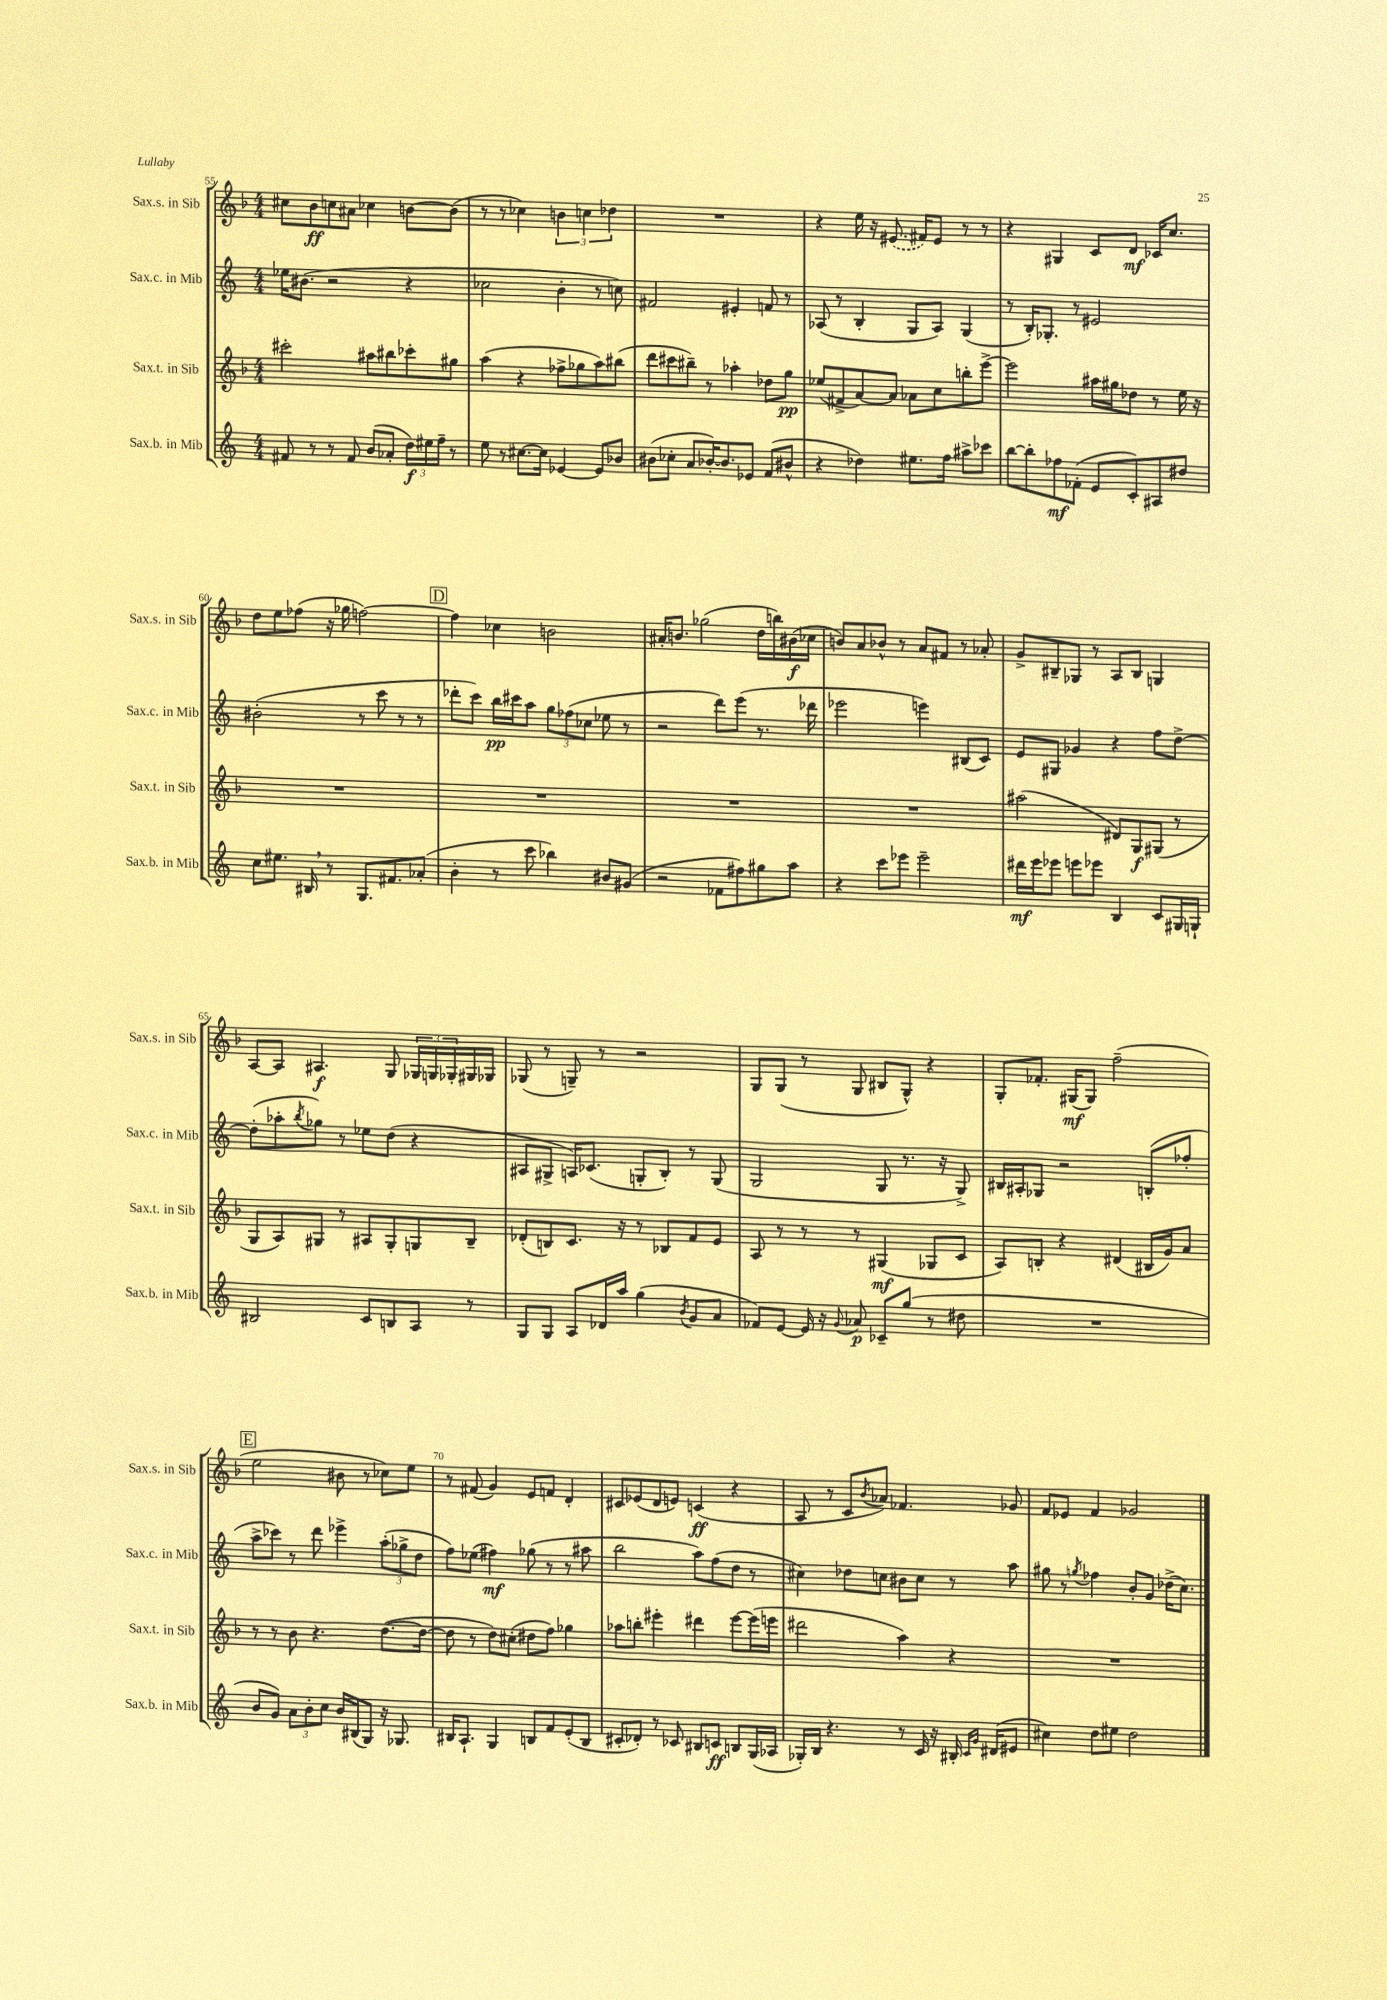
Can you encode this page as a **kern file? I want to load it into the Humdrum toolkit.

**kern	**kern	**kern	**kern
*staff4	*staff3	*staff2	*staff1
*clefG2	*clefG2	*clefG2	*clefG2
*k[]	*k[b-]	*k[]	*k[b-]
*M4/4	*M4/4	*M4/4	*M4/4
8f#/	2ccc#'\	16ee-\LK	8cc#\L
.	.	(8.b#\J	.
8r	.	.	8b-\
8r	.	2r	8cc\
8f#/	.	.	8a#\J
(8b/L	8aa#\L	.	4cc-\
8a-'/J	8bb#\	.	.
24dd\LL)	8ccc-'\	4r	[8b\L
24ee#\	.	.	.
24ff~\JJ	.	.	.
8r	8gg#\J	.	(8b\]J
=	=	=	=
8ee\	(4aa\	2cc-\	8r
8r	.	.	8r
[8.cc#\L	4r	.	4cc-\)
16cc#\]Jk	.	.	.
[4e-/	8ff-^\L	4b'\	6b\
.	8gg-\	.	.
.	.	.	6cc\
8e-/]L	8aa\)	8r	.
.	.	.	6dd-\
8b-/J	(8bb#\J	8cc\)	.
=	=	=	=
(8b#\L	8ddd\L	2f#/	1r
8cc-'\J	8ccc#\	.	.
8a/L	8bb#~\J)	.	.
[16b-'/K)	8r	.	.
8.b-/]	.	.	.
.	4aa-'\	4e#'/	.
8e-/J	.	.	.
(8f/L	8dd-\L	8f/	.
8b#^^/J	8gg\J	8r	.
=	=	=	=
4r	(8ee-/L	(8A-/	4r
.	8f#^/	8r	.
4dd-\)	[8a/)	4B'/	16ee\
.	.	.	16r
.	8a/]J	.	(8.e#/
8.ee#\L	8a-\L	8G/L	.
.	.	.	16f#/LK)
.	8cc\	8A-/J)	8e#/J
16ff\Jk	.	.	.
8aa#^\L	8bb'\	(4G/	8r
8ccc-\J	[8eee^\J	.	8r
=	=	=	=
[8bb\L	2eee\]	8r	4r
8bb'\]	.	16B'/LK)	.
.	.	8.G-'/J	.
8ff-\	.	.	4G#/
(8f-'\J	.	8r	.
8e/L	16aa#\LL	2e#/	8c/L
.	16gg#\J	.	.
8c'/)	8dd-\J	.	8d/J
8A#/	8r	.	16c-/LK
.	.	.	8.cc/J
8dd#/J	16ee\	.	.
.	16r	.	.
=	=	=	=
8cc\L	1r	(2b#'\	8dd\L
8.ee#\J	.	.	8ee\
.	.	.	(8ff-\J
16B#/	.	.	.
8r	.	.	16r
.	.	.	16gg-\
8.G/L	.	8r	[2ff\)
.	.	8ccc\	.
8.f#/	.	.	.
.	.	8r	.
(8a-'/J	.	8r	.
=	=	=	=
4b'\	1r	8ddd-'\L	4ff\]
.	.	8ccc\J)	.
8r	.	16bb\LL	4cc-\
.	.	16ccc#\J	.
8ccc\	.	8aa\J	.
4bb-\)	.	12gg\L	2b\
.	.	(12ff-\	.
.	.	12cc-\J	.
8b#/L	.	8ee-\	.
(8g#/J	.	8r	.
=	=	=	=
2r	1r	2r	16a#'/LK
.	.	.	8.b/J
.	.	.	(2gg-\
8f-\L	.	8ddd\L)	.
8ff#\)	.	(8eee\J	.
8gg#\	.	8.r	16dd\LL
.	.	.	16bb\)
8aa\J	.	.	(16b#\
.	.	16ddd-\	16cc-\JJ
=	=	=	=
4r	1r	2eee-\	8b/L)
.	.	.	8a/
8ccc\L	.	.	8b-^^/J
8eee-\J	.	.	8r
2eee-~\	.	4eee\)	8a/L
.	.	.	8f#/J
.	.	(8B#/L	8r
.	.	8c/J)	8a-'/
=	=	=	=
16ddd#\LL	(2aa#\	8e/L	8g^/L
16eee\J	.	.	.
8eee-\J	.	8G#/J	8B#~/
8eee\L	.	4g-/	8G-/J
8eee-\J	.	.	8r
4B/	8d#/L)	4r	8A/L
.	8G/	.	8B#/J
8c/L	(8G#/J	8ff\L	4G/
16G#/L	8r	[8dd^\J	.
16G`/JJ	.	.	.
=	=	=	=
2B#/	8G/L	(8dd'\]L	[8A/L
.	8A/)	8aa-'\	8A/]J
.	.	8qbb/	.
.	8G#/J	8gg-\J)	4.A#/
.	8r	8r	.
8c/L	8A#/L	8ee-\L	.
8B/	8G#'/	(8dd\J	8G/
8A/J	8G/	4r	24G-/LL
.	.	.	24G/
.	.	.	24G-'/
8r	8B-~/J	.	16G#/
.	.	.	16G-/JJ
=	=	=	=
8G/L	(8d-'/L	8A#/L	(8G-/
8G/J	8B/)	8G#^/J	8r
8A/L	8.c/J	16A/LK)	8G~/)
.	.	(8.c-/J	.
16d-/L	.	.	8r
16aa/JJ	16r	.	.
(4gg\	8r	8G'/L	2r
.	8B-/L	8B'/J)	.
8qb/	.	.	.
8g/L	8f/	8r	.
8a/J	8e/J	(8G/	.
=	=	=	=
8f-/L)	8A/	2G/	8G/L
[8e/J	8r	.	(8G/J
16e/]	8r	.	8r
16r	.	.	.
8qqg/	.	.	.
8a-/	8r	.	8G/
8c-~/L	(4G#/	8G/	8B#/L
(8gg/J	.	8.r	8G^^/J)
8r	8G-/L	.	4r
.	.	16r	.
8dd#\	8c/J	8G^/)	.
=	=	=	=
1r	8A/L)	16B#/LL	8G'/L
.	.	16A#'/J	.
.	8B'/J	8G-/J	8.f-'/J
.	4r	2r	.
.	.	.	(16G#/LK
.	.	.	8G#/J)
.	(4d#/	.	(2ff~\
.	16B#/LL	(8B'/L	.
.	16g/J)	.	.
.	8a/J	8ff-'/J	.
=	=	=	=
8b/L	8r	8aa^\L	2ee\
8g/J)	8r	8ccc-\J)	.
12a\L	8b-\	8r	.
12b'\	.	.	.
.	4.r	8ddd\	.
12cc\J	.	.	.
16b/LL	.	4eee-^\	8b#\
(16B#/J	.	.	.
8G/J)	.	.	8r
16r	([8.dd\L	(12aa'\L	8cc-\L)
8.G-/	.	.	.
.	.	12gg-^\	.
.	.	.	8ee\J
.	.	12dd\J	.
.	16dd\_Jk	.	.
=	=	=	=
16B#/LK	8dd\]	8ff\L)	8r
8.A`/J	.	.	.
.	8r	(8ee-\J	(8f#/
4G/	8dd\L)	4ff#\)	4g/)
.	(8cc#'\J	.	.
8B/L	8dd#\L	(8gg-\	8e/L
8f/	8ff\J)	8r	8f/J
(8e'/	4gg-\	8r	4d'/
8B/J	.	8aa#\	.
=	=	=	=
8c#'/L	8aa-\L	2bb\	8c#/L
8d-'/J)	8bb'\J	.	(8e-/
8r	4eee#'\	.	8d/
8c-/	.	.	8e/J)
8B#/L	4ddd#\	8aa\L)	(4c/
8c/J	.	(8ff\	.
8B/L	[8eee#\L	8dd\J	4r
(16G/L	(16eee#\]L	8r	.
16A-/JJ	16eee\JJ	.	.
=	=	=	=
16G-'/LL)	2ddd#\	4cc#\)	8A/
16B/JJ	.	.	.
4.r	.	.	8r
.	.	8dd-\L	8c/L
.	.	.	8qb-/
.	.	8cc\J	8a-/J)
8r	4aa\)	8b#\L	4.f-/
16c/	.	8cc\J	.
16r	.	.	.
16B#'/	4r	8r	.
16qqc/LL	.	.	.
16qqg/JJ	.	.	.
(16d#/LK	.	.	.
8e#/J	.	8aa\	8g-/
=	=	=	=
4cc#\)	1r	8gg#\	8f/L
.	.	8r	8e-/J
.	.	8qgg/	.
8dd\L	.	4ff-\	4f/
8ee#\J	.	.	.
2dd\	.	8b'/L	2g-/
.	.	8g/J	.
.	.	(16dd-^\LK	.
.	.	8.cc\J)	.
==	==	==	==
*-	*-	*-	*-
